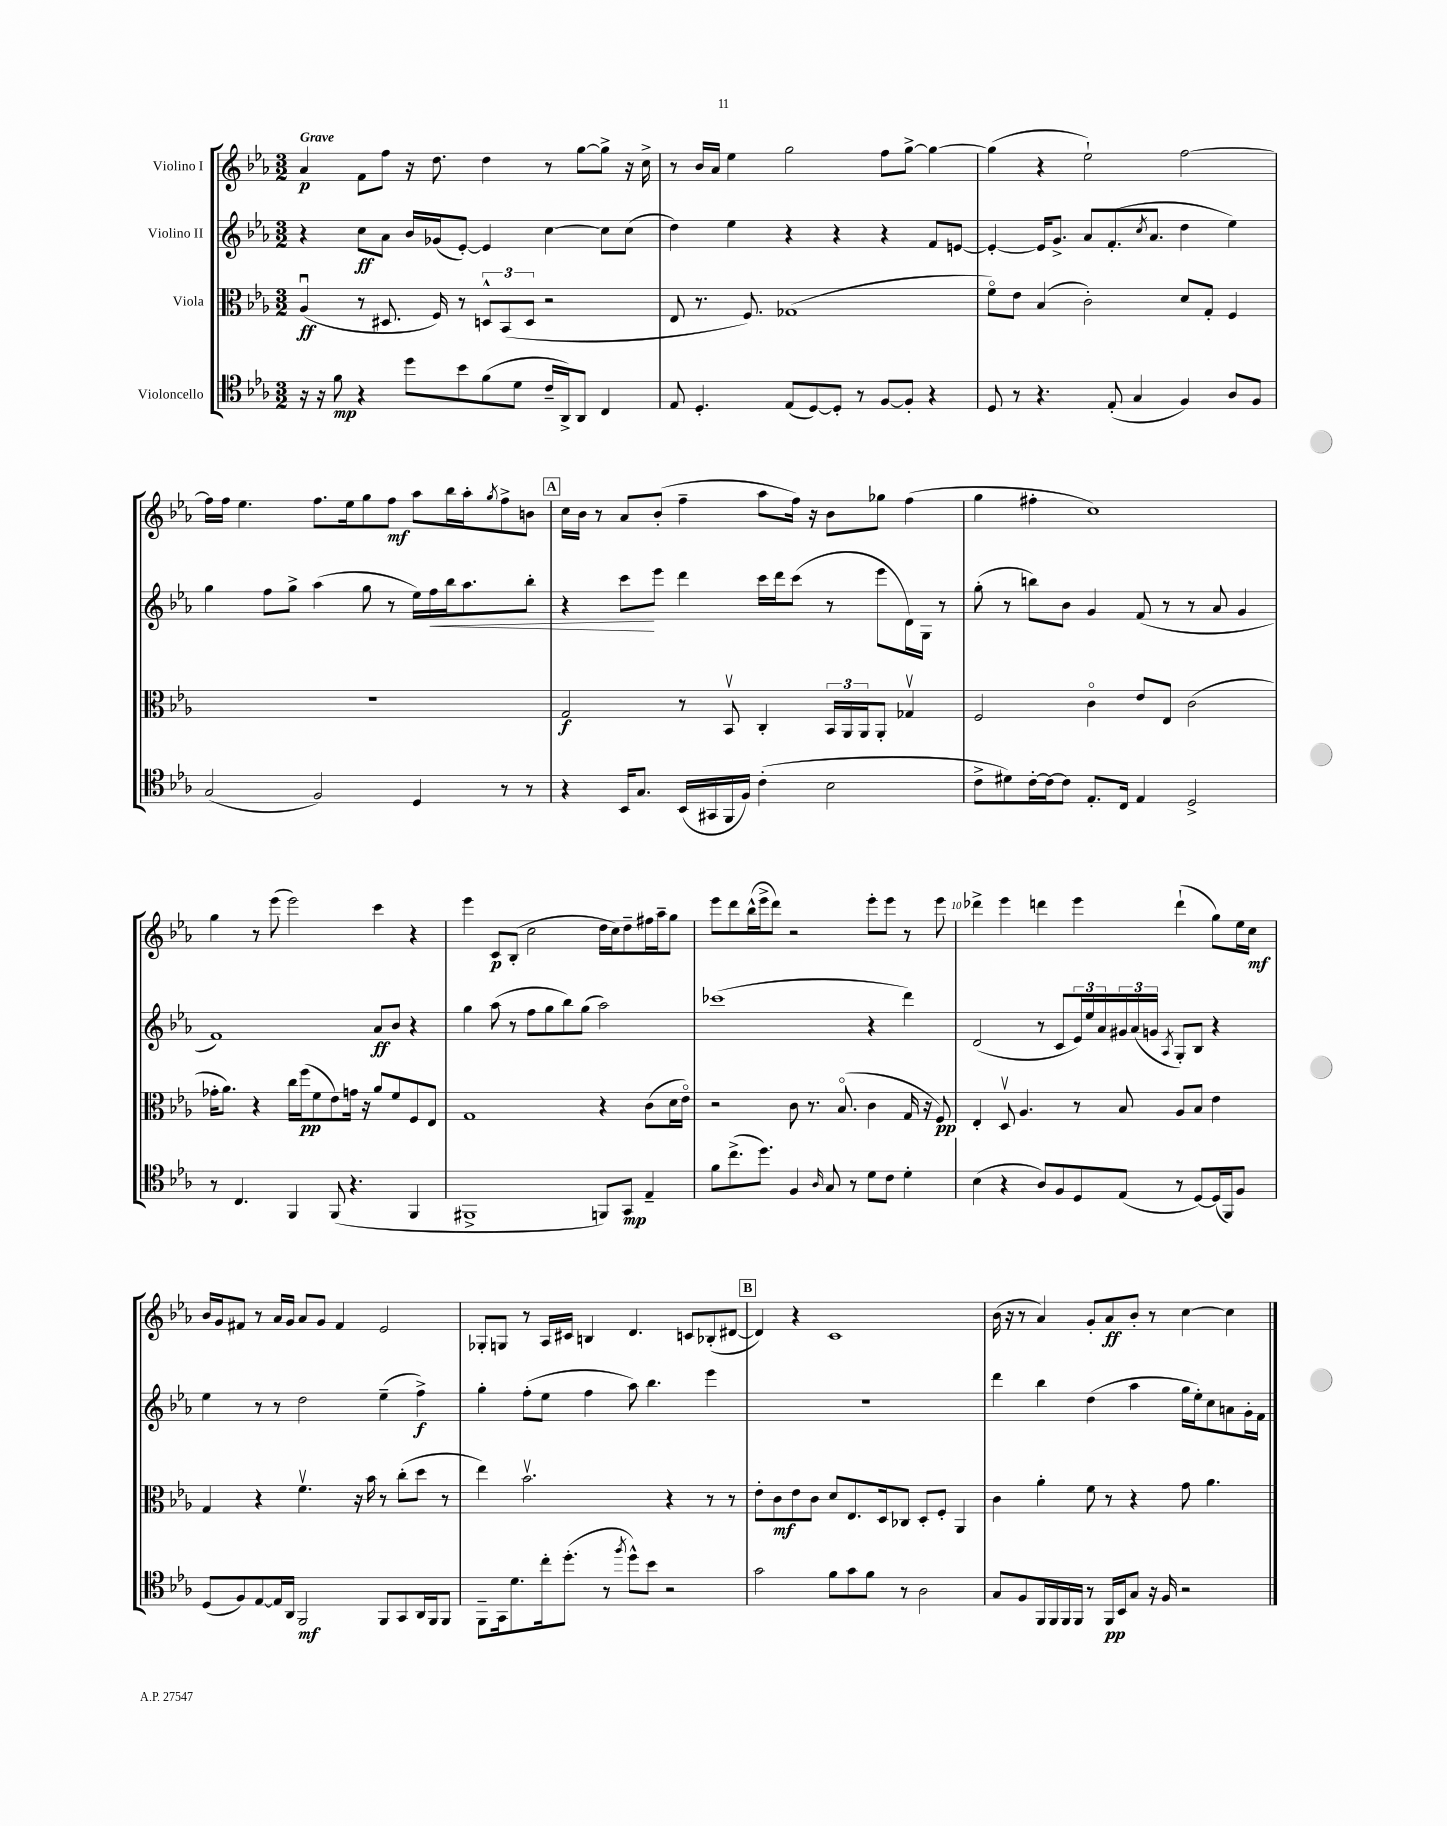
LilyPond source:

<<
\new StaffGroup <<
\new Staff = "s0" \with { instrumentName = "Violino I" } {
    \clef treble \key ees \major \numericTimeSignature \time 3/2 \tempo "Grave"
    aes'4\p f'8 f''8 r16 d''8. d''4 r8 g''8~ g''8-> r16 c''16-> |
    r8 bes'16 aes'16 ees''4 g''2 f''8 g''8~-> g''4~ |
    g''4( r4 ees''2-!) f''2~ |
    f''16 f''16 ees''4. f''8. ees''16 g''8 f''8\mf aes''8 bes''16 aes''16-. \acciaccatura { g''8 } f''8-> b'8 |
    \mark \markup { \box "A" } c''16 bes'16 r8 aes'8 bes'8-.( f''4-- aes''8 f''16) r16 bes'8 ges''8 f''4( |
    g''4 fis''4-. c''1) |
    g''4 r8 ees'''8( ees'''2) c'''4 r4 |
    ees'''4 c'8\p bes8-.( c''2 d''16 c''16) d''8-- fis''16 aes''16-- g''8 |
    ees'''8 d'''8 bes''16-^( ees'''16-> d'''8) r2 ees'''8-. ees'''8 r8 ees'''8 |
    des'''4-> ees'''4 d'''4 ees'''4 d'''4-!( g''8) ees''16 c''16\mf |
    bes'16 g'16 fis'8 r8 aes'16 g'16 aes'8 g'8 fis'4 ees'2 |
    ges8-. g8 r8 aes16 cis'16 b4 d'4. c'8 bes8-.( dis'8~ |
    \mark \markup { \box "B" } dis'4) r4 c'1 |
    bes'16( r16 r8 aes'4) g'8-. aes'8\ff bes'8-. r8 c''4~ c''4 \bar "|." |
}
\new Staff = "s1" \with { instrumentName = "Violino II" } {
    \clef treble \key ees \major \numericTimeSignature \time 3/2
    r4 c''8\ff aes'8 bes'16 ges'16( ees'8~-.) ees'4 c''4~ c''8 c''8( |
    d''4) ees''4 r4 r4 r4 f'8 e'8~ |
    e'4~-. e'16 g'8.-> aes'8 f'8.-.( \acciaccatura { c''8 } aes'8. d''4 ees''4) |
    g''4 f''8 g''8-> aes''4( g''8 r8 ees''16) f''16\< bes''16 aes''8. bes''8-. |
    \mark \markup { \box "A" } r4 c'''8\! ees'''8 d'''4 c'''16 d'''16 c'''8( r8 ees'''8 d'16) g16 r8 |
    g''8-.( r8 b''8) bes'8 g'4 f'8( r8 r8 aes'8 g'4 |
    f'1) aes'8\ff bes'8 r4 |
    g''4 aes''8( r8 f''8 g''8 bes''8) g''8( aes''2) |
    ces'''1( r4 d'''4) |
    d'2( r8 c'8 \tuplet 3/2 { ees'16) ees''16 aes'16 } \tuplet 3/2 { gis'16 aes'16( g'16 } \acciaccatura { aes8 } g8-.) bes8 r4 |
    ees''4 r8 r8 d''2 ees''4--( f''4->\f) |
    g''4-. f''8-.( ees''8 f''4 aes''8) bes''4. ees'''4 |
    \mark \markup { \box "B" } R1. |
    d'''4 bes''4 d''4( aes''4 g''16 ees''16-.) c''8 a'8 g'16-. f'16 \bar "|." |
}
\new Staff = "s2" \with { instrumentName = "Viola" } {
    \clef alto \key ees \major \numericTimeSignature \time 3/2
    aes4\downbow\ff( r8 dis8. f16) r8 \tuplet 3/2 { d8-^ bes,8( d8 } r2 |
    ees8 r8. f8.) ges1( |
    f'8\flageolet) ees'8 bes4( c'2-.) d'8 g8-. f4 |
    R1. |
    \mark \markup { \box "A" } g2\f r8 bes,8\upbow c4-. \tuplet 3/2 { bes,16 aes,16 aes,16 } aes,8-. ges4\upbow |
    f2 c'4\flageolet ees'8 ees8 c'2( |
    ges'16-. aes'8.) r4 c''16 f''16\pp( f'8 ees'8) g'16 r16 aes'8 f'8 f8 ees8 |
    g1 r4 c'8( d'16 ees'16\flageolet) |
    r2 c'8 r8. bes8.\flageolet( c'4 g16 r16 f8\pp) |
    ees4-. d8\upbow aes4. r8 bes8 aes8 bes8 ees'4 |
    g4 r4 f'4.\upbow r16 bes'16 r8 c''8-.( d''8 r8 |
    ees''4) bes'2.\upbow r4 r8 r8 |
    \mark \markup { \box "B" } ees'8-. c'8\mf ees'8 c'8 d'8 ees8. d16 ces8 d8-. f8-. aes,4 |
    c'4 aes'4-. f'8 r8 r4 g'8 aes'4. \bar "|." |
}
\new Staff = "s3" \with { instrumentName = "Violoncello" } {
    \clef tenor \key ees \major \numericTimeSignature \time 3/2
    r16 r16 f'8\mp r4 d''8 bes'8 f'8( d'8 c'16-- aes,16->) aes,8 c4 |
    ees8 d4.-. ees8( d8~) d8-. r8 f8~ f8-. r4 |
    d8 r8 r4. ees8-.( g4 f4) aes8 f8 |
    g2( f2) d4 r8 r8 |
    \mark \markup { \box "A" } r4 bes,16 g8. bes,16( gis,16 f,16 f16) c'4-.( bes2 |
    c'8-> dis'8) c'16~-. c'16~ c'8 ees8.-. c16 ees4 d2-> |
    r8 c4. f,4 f,8( r4. f,4 |
    fis,1-> f,8) g,8\mp ees4-- |
    f'8 c''8.->( d''8.) f4 \grace { aes16 } g8 r8 d'8 c'8 d'4-. |
    bes4( r4 aes8) f8 d8 ees8( r8 d8~) d16( f,16) f8 |
    d8( f8) ees8~ ees16 aes,16 f,2\mf f,8 g,8 aes,16 f,16 f,8 |
    f,8-- g,16 d'8. c''16-. d''8.-.( r8 \acciaccatura { f''8 } d''8-^) bes'8 r2 |
    \mark \markup { \box "B" } g'2 f'8 g'8 f'8 r8 aes2 |
    g8 f8 f,16 f,16 f,16 f,16 r8 f,16\pp bes,16 g8 r16 f16 r2 \bar "|." |
}
>>
>>
\layout { \context { \Score \override BarNumber.break-visibility = ##(#f #t #t) barNumberVisibility = #(every-nth-bar-number-visible 5) } }
